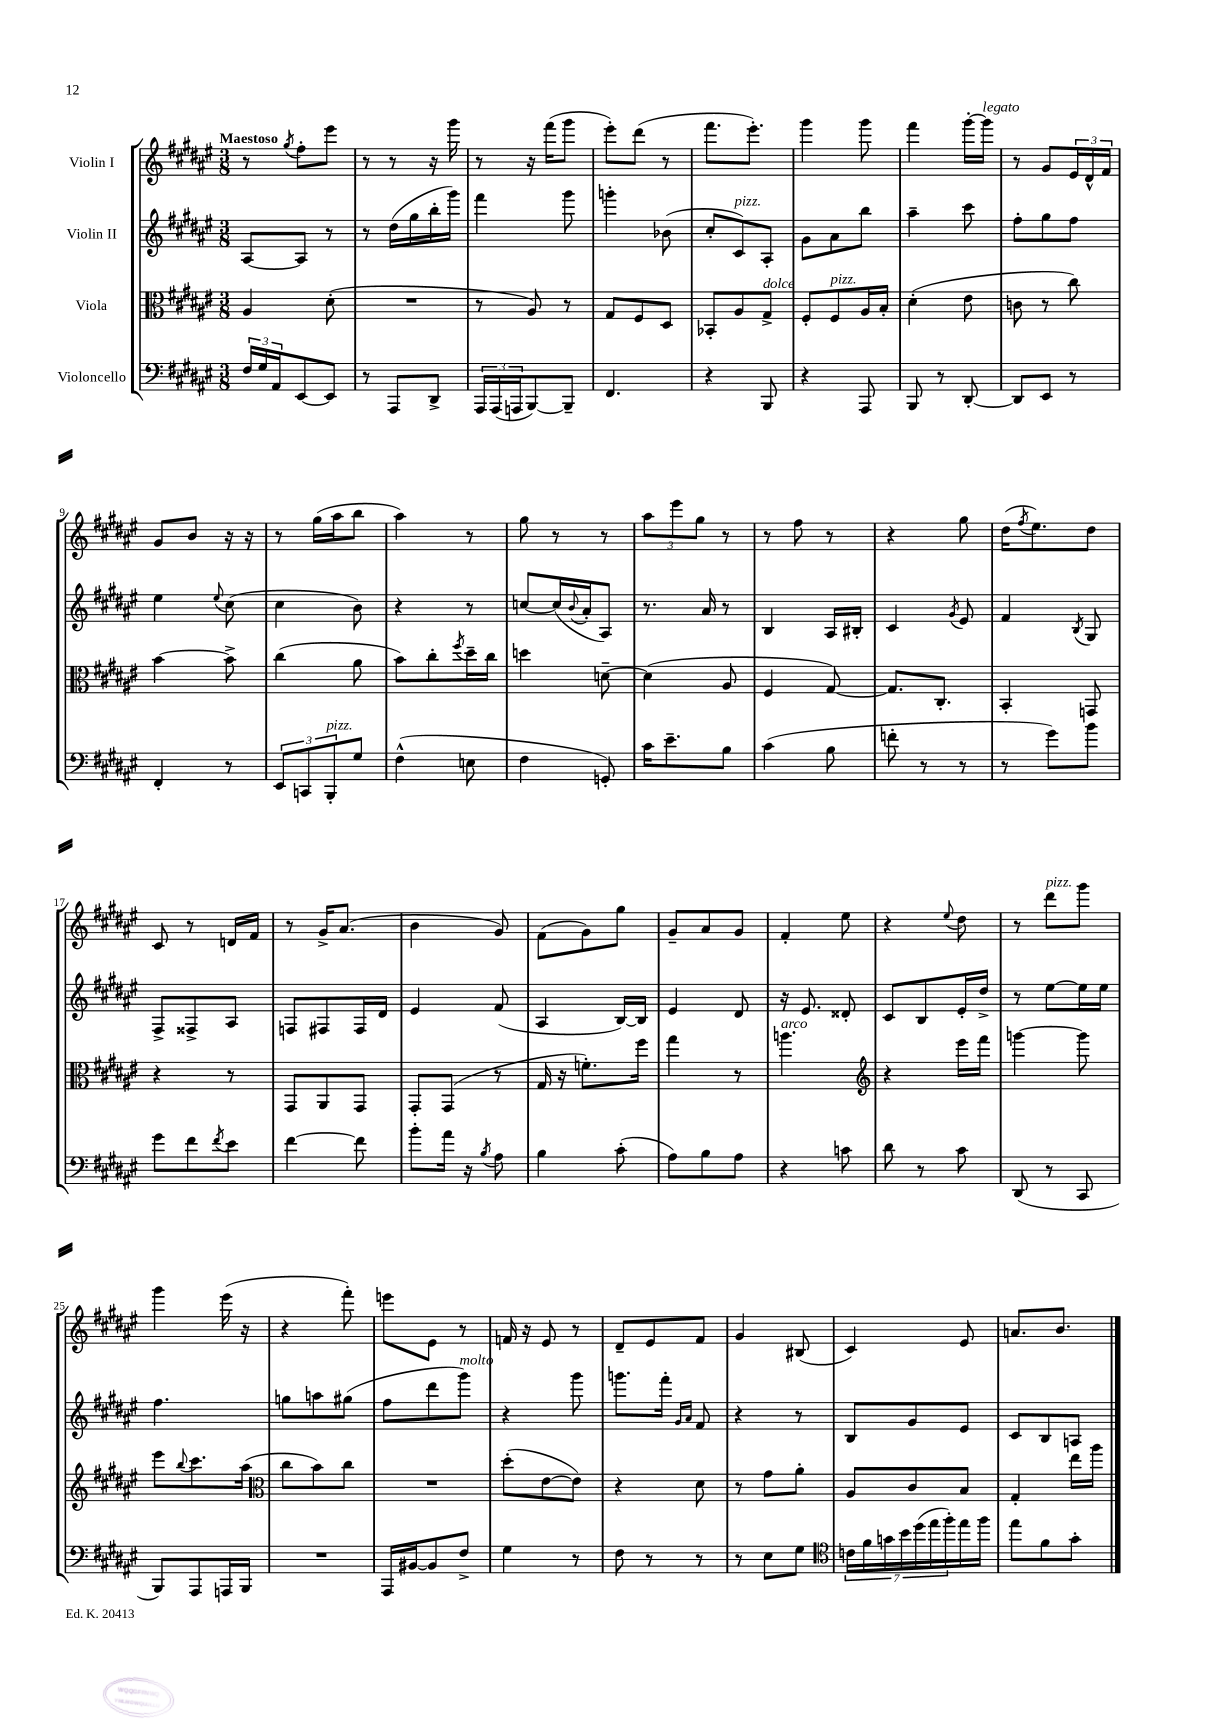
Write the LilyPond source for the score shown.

<<
\new StaffGroup <<
\new Staff = "s0" \with { instrumentName = "Violin I" } {
    \clef treble \key fis \major \numericTimeSignature \time 3/8 \tempo "Maestoso"
    r8 \acciaccatura { gis''8 } fis''8-. eis'''8 |
    r8 r8 r16 gis'''16 |
    r8 r16 fis'''16( gis'''8 |
    eis'''8-.) dis'''8( r8 |
    fis'''8. eis'''8.-.) |
    gis'''4 gis'''8 |
    fis'''4 gis'''16~-. gis'''16^\markup { \italic "legato" } |
    r8 gis'8 \tuplet 3/2 { eis'16 dis'16-^ fis'16 } |
    gis'8 b'8 r16 r16 |
    r8 gis''16( ais''16 b''8 |
    ais''4) r8 |
    gis''8 r8 r8 |
    \tuplet 3/2 { ais''8 eis'''8 gis''8 } r8 |
    r8 fis''8 r8 |
    r4 gis''8 |
    dis''16( \acciaccatura { fis''8 } eis''8.) dis''8 |
    cis'8 r8 d'16 fis'16 |
    r8 gis'16-> ais'8.( |
    b'4 gis'8) |
    fis'8( gis'8) gis''8 |
    gis'8-- ais'8 gis'8 |
    fis'4-. eis''8 |
    r4 \appoggiatura { eis''8 } dis''8 |
    r8 dis'''8^\markup { \italic "pizz." } gis'''8 |
    gis'''4 eis'''16( r16 |
    r4 fis'''8-.) |
    e'''8 eis'8 r8 |
    f'16 r16 eis'8 r8 |
    dis'8-- eis'8 fis'8 |
    gis'4 bis8( |
    cis'4) eis'8 |
    a'8. b'8. \bar "|." |
}
\new Staff = "s1" \with { instrumentName = "Violin II" } {
    \clef treble \key fis \major \numericTimeSignature \time 3/8
    ais8~ ais8 r8 |
    r8 dis''16( gis''16 b''16-. gis'''16) |
    fis'''4 gis'''8 |
    g'''4-. bes'8( |
    cis''8-. cis'8^\markup { \italic "pizz." }) ais8-. |
    gis'8 ais'8 b''8 |
    ais''4-- cis'''8 |
    fis''8-. gis''8 fis''8 |
    eis''4 \appoggiatura { eis''8 } cis''8( |
    cis''4 b'8) |
    r4 r8 |
    c''8~ c''16( \appoggiatura { b'8 } ais'16-. ais8) |
    r8. ais'16 r8 |
    b4 ais16 bis16-. |
    cis'4 \acciaccatura { gis'8 } eis'8 |
    fis'4 \acciaccatura { b8 } gis8 |
    fis8-> fisis8-> ais8 |
    f8 fis8 fis16 dis'16 |
    eis'4 fis'8( |
    ais4 b16~) b16 |
    eis'4 dis'8 |
    r16 eis'8. disis'8-. |
    cis'8 b8 eis'16-. dis''16-> |
    r8 eis''8~ eis''16 eis''16 |
    fis''4. |
    g''8 a''8 gis''8( |
    fis''8 dis'''8 gis'''8^\markup { \italic "molto" }) |
    r4 gis'''8 |
    g'''8. fis'''16-. \grace { gis'16 ais'16 } fis'8 |
    r4 r8 |
    b8 gis'8 eis'8 |
    cis'8 b8 a8 \bar "|." |
}
\new Staff = "s2" \with { instrumentName = "Viola" } {
    \clef alto \key fis \major \numericTimeSignature \time 3/8
    ais4 dis'8-.( |
    R4. |
    r8 ais8) r8 |
    gis8 fis8 dis8 |
    bes,8-. ais8 gis8->^\markup { \italic "dolce" } |
    fis8-. fis8^\markup { \italic "pizz." } ais16 b16-. |
    dis'4-.( eis'8 |
    c'8 r8 cis''8) |
    b'4~ b'8-> |
    cis''4( ais'8 |
    b'8) cis''8-. \acciaccatura { fis''8 } dis''16-- cis''16 |
    d''4 d'8~-- |
    d'4( ais8 |
    fis4 gis8~) |
    gis8. cis8.-. |
    b,4-. g,8 |
    r4 r8 |
    gis,8 ais,8 gis,8 |
    gis,8-. gis,8( r8 |
    gis16 r16 f'8.-.) fis''16 |
    gis''4 r8 |
    a''4.^\markup { \italic "arco" } |
    \clef treble r4 eis'''16 fis'''16 |
    g'''4~ g'''8 |
    eis'''8 \appoggiatura { b''8 } cis'''8. ais''16( |
    \clef alto cis''8 b'8) cis''8 |
    R4. |
    dis''8-.( eis'8~ eis'8) |
    r4 dis'8 |
    r8 gis'8 ais'8-. |
    ais8 cis'8 b8 |
    gis4-. eis''16 ais''16 \bar "|." |
}
\new Staff = "s3" \with { instrumentName = "Violoncello" } {
    \clef bass \key fis \major \numericTimeSignature \time 3/8
    \tuplet 3/2 { fis16 gis16 ais,16 } eis,8~ eis,8 |
    r8 ais,,8 dis,8-> |
    \tuplet 3/2 { ais,,16 ais,,16( a,,16 } b,,8~) b,,8-- |
    fis,4. |
    r4 b,,8 |
    r4 ais,,8 |
    b,,8 r8 dis,8~-. |
    dis,8 eis,8 r8 |
    fis,4-. r8 |
    \tuplet 3/2 { eis,8 c,8 b,,8-.^\markup { \italic "pizz." } } gis8 |
    fis4-^( e8 |
    fis4 g,8-.) |
    cis'16 eis'8.-- b8 |
    cis'4( b8 |
    f'8-. r8 r8 |
    r8 gis'8) b'8 |
    gis'8 fis'8 \acciaccatura { fis'8 } eis'8 |
    fis'4~ fis'8 |
    b'8-. ais'16 r16 \acciaccatura { b8 } ais8 |
    b4 cis'8-.( |
    ais8) b8 ais8 |
    r4 c'8 |
    dis'8 r8 cis'8 |
    dis,8( r8 cis,8 |
    b,,8) ais,,8 a,,16 b,,16 |
    R4. |
    ais,,16 bis,16~ bis,8 fis8-> |
    gis4 r8 |
    fis8 r8 r8 |
    r8 eis8 gis8 |
    \clef tenor \tuplet 7/4 { c'16 fis'16 g'16 b'16 dis''16( eis''16 fis''16-.) } eis''16 fis''16 |
    eis''8 fis'8 gis'8-. \bar "|." |
}
>>
>>
